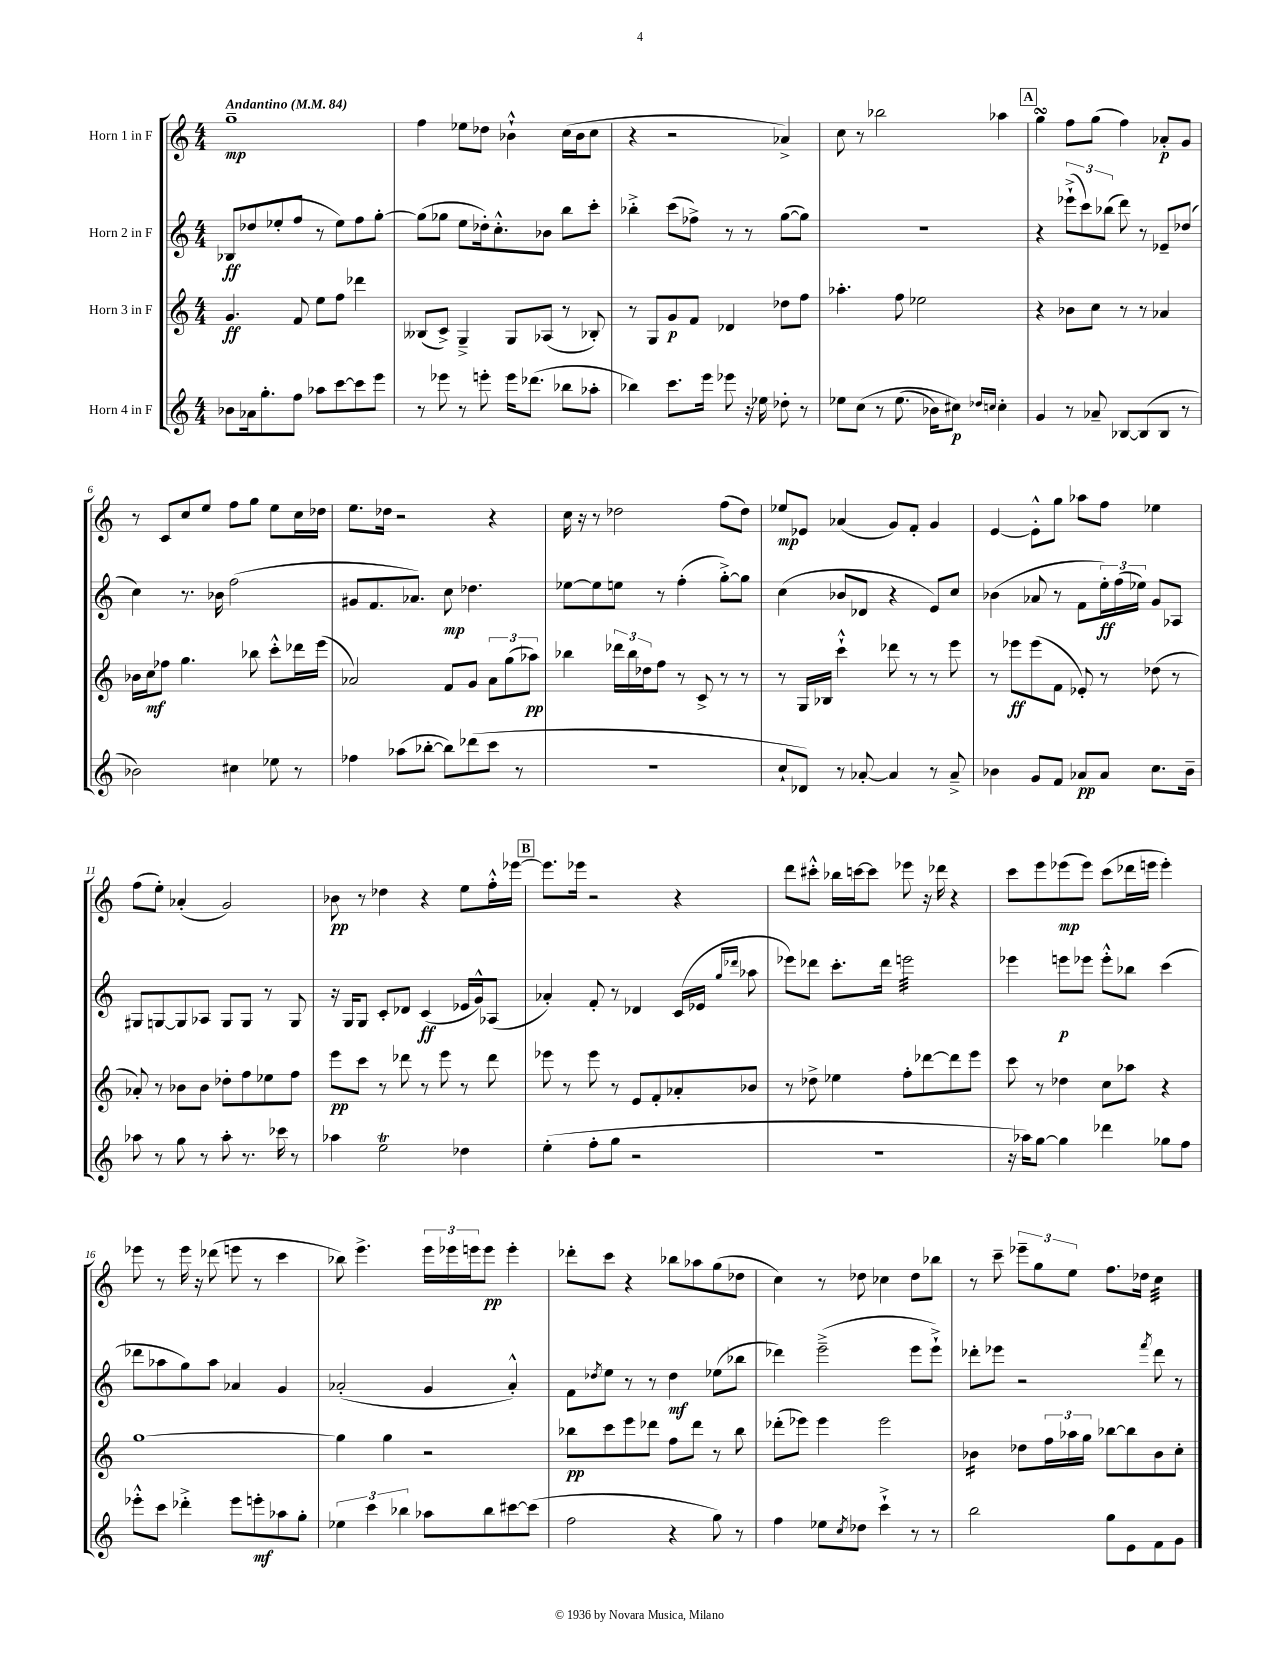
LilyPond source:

<<
\new StaffGroup <<
\new Staff = "s0" \with { instrumentName = "Horn 1 in F" } {
    \clef treble \key c \major \numericTimeSignature \time 4/4 \tempo "Andantino" 4 = 84
    g''1--\mp |
    f''4 ees''8 des''8 bes'4-!-^ c''16( bes'16 c''8 |
    r4 r2 aes'4->) |
    c''8 r8 bes''2 aes''4 |
    \mark \markup { \box "A" } g''4\turn f''8 g''8( f''4) aes'8-.\p g'8 |
    r8 c'8 c''8 e''8 f''8 g''8 e''8 c''16 des''16 |
    e''8. des''16 r2 r4 |
    c''16 r16 r8 des''2 f''8( des''8) |
    ees''8\mp ees'8 aes'4( g'8) f'8-. g'4 |
    e'4~ e'8-.-^ g''8 aes''8 f''8 ees''4 |
    f''8( e''8-.) aes'4-.( g'2) |
    bes'8\pp r8 des''4 r4 e''8 f''16-.-^ ees'''16~ |
    \mark \markup { \box "B" } ees'''8. ees'''16 r2 r4 |
    d'''8 cis'''8-.-^ bes''16 c'''16~ c'''8 ees'''8 r16 des'''16 r4 |
    c'''8 e'''8 ees'''8\mp( ees'''8) c'''8( des'''16 e'''16 e'''4-.) |
    ees'''8 r8 ees'''16 r16 des'''8( e'''8 r8 c'''4 |
    bes''8) e'''4.-> \tuplet 3/2 { e'''16 ees'''16 e'''16 } e'''8\pp e'''4-. |
    des'''8-. c'''8 r4 bes''8 aes''8 g''8( des''8 |
    c''4) r8 des''8 ces''4 des''8 bes''8 |
    r8 c'''8-- \tuplet 3/2 { ees'''8-- g''8 e''8 } f''8. des''16 c''4:32 \bar "|." |
}
\new Staff = "s1" \with { instrumentName = "Horn 2 in F" } {
    \clef treble \key c \major \numericTimeSignature \time 4/4
    bes8\ff des''8( ees''8-. f''8 r8 ees''8) f''8 g''8~-. |
    g''8( ges''8 e''8 des''16-.) c''8.-.-^ bes'8 b''8 c'''8-. |
    bes''4-.-> c'''8( fes''8->) r8 r8 g''8~( g''8) |
    r1 |
    \mark \markup { \box "A" } r4 \tuplet 3/2 { ees'''8-!->( c'''8) bes''8( } d'''8) r8 ees'8-- des''8( |
    c''4) r8. bes'16 f''2( |
    gis'8 f'8. aes'8.) c''8\mp des''4. |
    ees''8~ ees''8 e''8 r8 f''4-.( g''8~-.->) g''8 |
    c''4( bes'8 des'8 r4 e'8) c''8 |
    bes'4( aes'8 r8 f'8 \tuplet 3/2 { e''16-.\ff) f''16( ees''16) } g'8 aes8 |
    gis8 g8~ g8 aes8 g8 g8 r8 g8 |
    r16 g16 g8 c'8-. des'8 c'4\ff( ees'16 g'16-^) aes8( |
    \mark \markup { \box "B" } aes'4-.) f'8-. r8 des'4 c'16( ees'16 \grace { g''16 des'''16 } aes''8 |
    ees'''8) des'''8 c'''8.-. des'''16 e'''2:32 |
    ees'''4 e'''8\p ees'''8 ees'''8-.-^ bes''8 c'''4( |
    des'''8 aes''8 g''8) aes''8 aes'4 g'4 |
    aes'2-.( g'4 aes'4-.-^) |
    f'8 \acciaccatura { des''8 } e''8 r8 r8 des''4\mf ees''8( bes''8 |
    des'''4) e'''2--->( e'''8 e'''8-!->) |
    des'''8-. ees'''8 r2 \acciaccatura { f'''8 } des'''8 r8 \bar "|." |
}
\new Staff = "s2" \with { instrumentName = "Horn 3 in F" } {
    \clef treble \key c \major \numericTimeSignature \time 4/4
    g'4.\ff f'8 e''8 f''8 des'''4 |
    beses8( c'8->) g4---> g8 aes8( r8 bes8-.) |
    r8 g8 g'8\p f'8 des'4 des''8 f''8 |
    aes''4.-. f''8 ees''2 |
    \mark \markup { \box "A" } r4 bes'8 c''8 r8 r8 aes'4 |
    bes'16 c''16\mf fes''8 g''4. bes''8 c'''8-.-^ des'''16 e'''16( |
    aes'2) f'8 g'8 \tuplet 3/2 { aes'8 g''8( aes''8\pp) } |
    bes''4 \tuplet 3/2 { des'''16 bes''16 des''16 } f''8 r8 c'8-> r8 r8 |
    r8 g16 bes16 c'''4-!-^ des'''8 r8 r8 e'''8 |
    r8 ees'''8\ff ees'''8( f'8 ees'8-.) r8 des''8( r8 |
    aes'8-.) r8 bes'8 bes'8 des''8-. f''8 ees''8 f''8 |
    e'''8\pp c'''8 r8 des'''8 r8 e'''8 r8 des'''8 |
    \mark \markup { \box "B" } ees'''8 r8 ees'''8 r8 e'8 f'8-. aes'8-. bes'8 |
    r8 des''8-> ees''4 f''8-. des'''8~ des'''8 e'''8 |
    c'''8 r8 des''4 c''8 aes''8 r4 |
    g''1~ |
    g''4 g''4 r2 |
    bes''8\pp c'''8 e'''8 des'''8 f''8 des'''8 r8 bes''8 |
    des'''8-.( ees'''8) ees'''4 ees'''2 |
    bes'4:16 des''8 \tuplet 3/2 { f''16 aes''16 g''16 } bes''8~ bes''8 bes'8 c''8-. \bar "|." |
}
\new Staff = "s3" \with { instrumentName = "Horn 4 in F" } {
    \clef treble \key c \major \numericTimeSignature \time 4/4
    bes'8 aes'16 g''8.-. f''8 aes''8 c'''8~ c'''8 e'''8 |
    r8 ees'''8 r8 e'''8-. e'''16 des'''8.( bes''8 aes''8-. |
    bes''4) c'''8. e'''16 ees'''8 r16 ees''16 des''8-. r8 |
    ees''8 c''8\( r8 ees''8.( bes'16) cis''8\p\) \grace { des''16 c''16 } c''4-. |
    \mark \markup { \box "A" } g'4 r8 aes'8-- bes8~ bes8( bes8 r8 |
    bes'2) cis''4 ees''8 r8 |
    fes''4 aes''8( bes''8~-. bes''8) des'''8( c'''8 r8 |
    R1 |
    c''8-! des'8) r8 aes'8~-. aes'4 r8 aes'8---> |
    bes'4 g'8 f'8 aes'8\pp aes'8 c''8. bes'16-- |
    aes''8 r8 g''8 r8 aes''8-. r8. ces'''16 r8 |
    aes''4 e''2\trill des''4 |
    \mark \markup { \box "B" } e''4-.( f''8-. g''8 r2 |
    R1 |
    r16 aes''16) g''8~ g''4 des'''4 ges''8 f''8 |
    ees'''8-.-^ c'''8 des'''4-.-> ees'''8 e'''8-.\mf aes''8 g''8-. |
    \tuplet 3/2 { ees''4 c'''4 bes''4 } aes''8 bes''8 cis'''8~ cis'''8( |
    f''2 r4 g''8) r8 |
    f''4 ees''8 \acciaccatura { c''8 } des''8 c'''4-!-> r8 r8 |
    b''2 g''8 e'8 f'8 g'8 \bar "|." |
}
>>
>>
